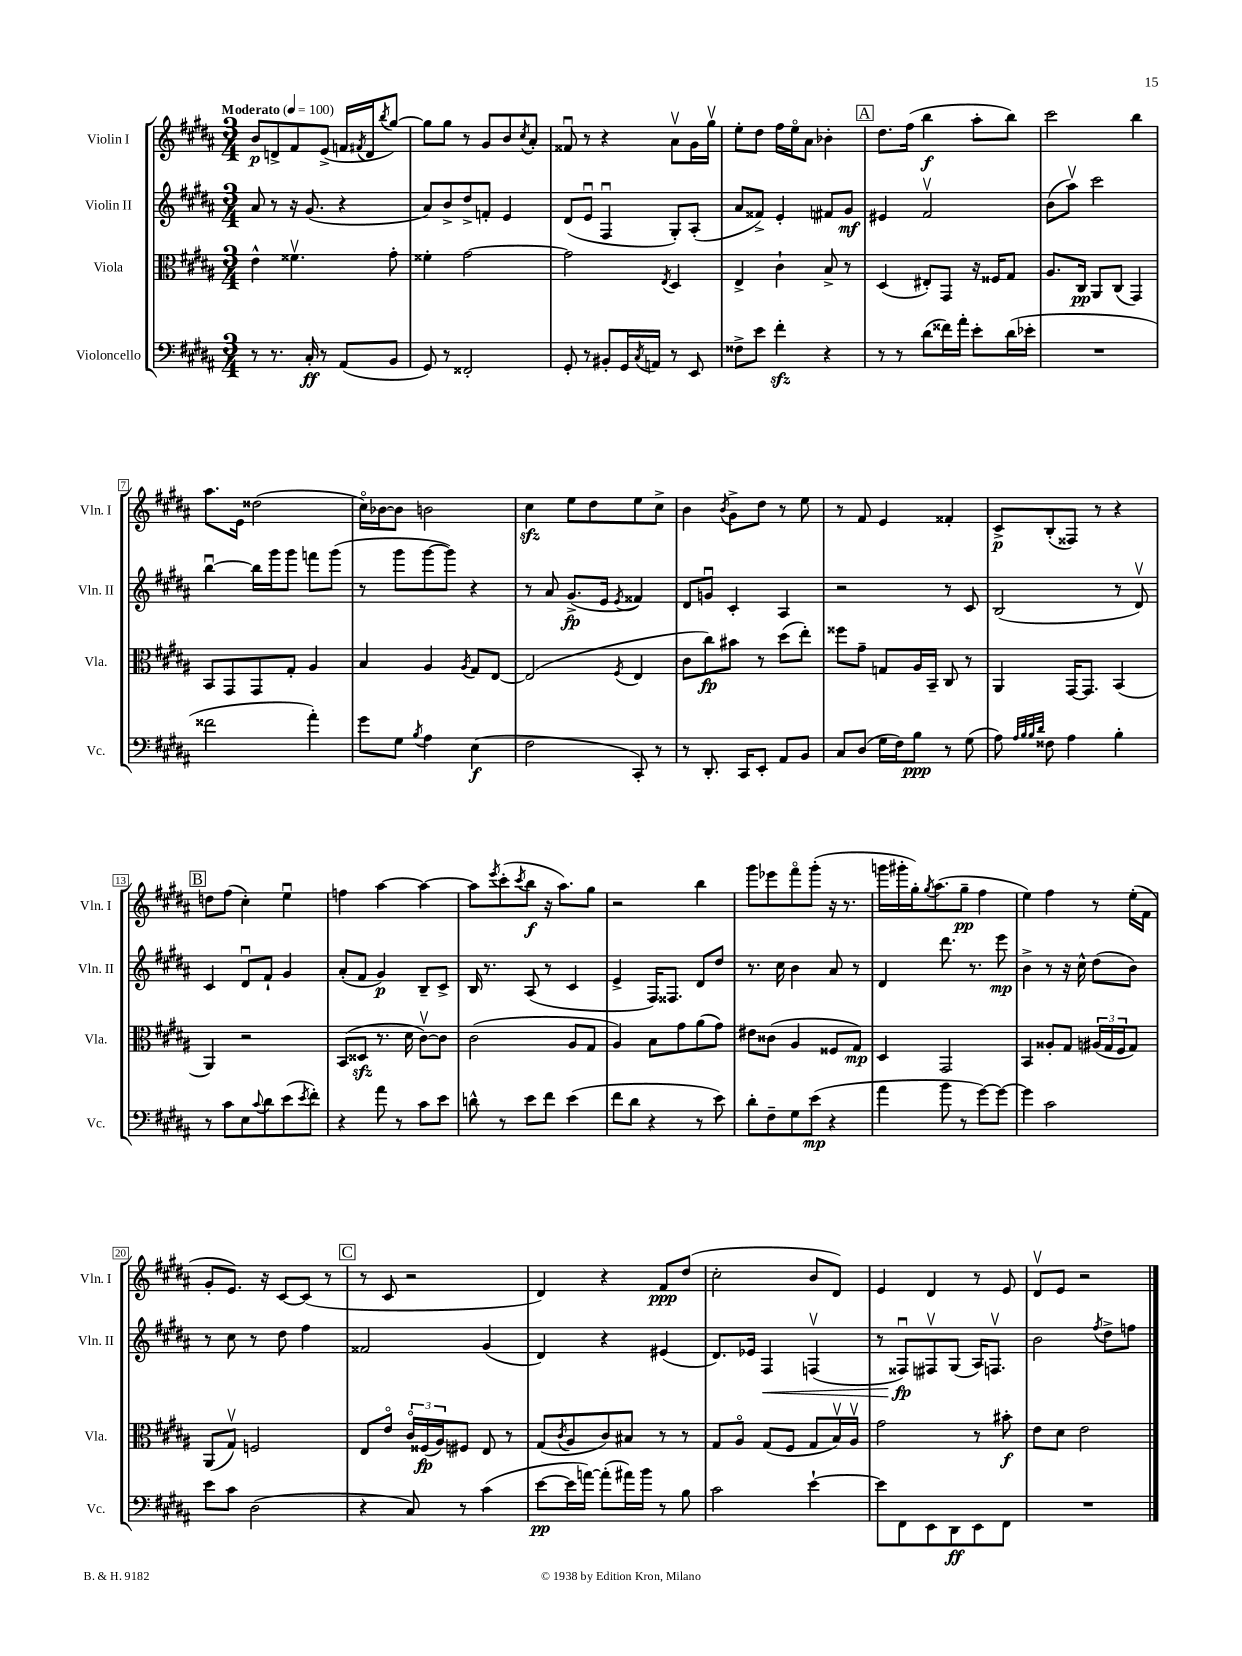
<<
\new StaffGroup <<
\new Staff = "s0" \with { instrumentName = "Violin I" shortInstrumentName = "Vln. I" } {
    \clef treble \key b \major \numericTimeSignature \time 3/4 \tempo "Moderato" 4 = 100
    b'8\p d'8-> fis'8 e'8->( f'16 \acciaccatura { fis'8 } d'16 \acciaccatura { b''8 } gis''8~) |
    gis''8 gis''8 r8 gis'8 b'8 \acciaccatura { cis''8 } ais'8-. |
    fisis'8\downbow r8 r4 ais'8\upbow gis'16 gis''16\upbow |
    e''8-. dis''8 fis''16 e''16\flageolet ais'8 bes'4-. |
    \mark \markup { \box "A" } dis''8. fis''16( b''4\f ais''8-. b''8) |
    cis'''2 b''4 |
    ais''8. e'16 disis''2( |
    cis''16\flageolet) bes'16~ bes'8 b'2 |
    cis''4\sfz e''8 dis''8 e''8 cis''8-> |
    b'4 \acciaccatura { b'8 } gis'8-> dis''8 r8 e''8 |
    r8 fis'8 e'4 fisis'4-. |
    cis'8->\p b8-.( fisis8) r8 r4 |
    \mark \markup { \box "B" } d''8 fis''8( cis''4-.) e''4\downbow |
    f''4 ais''4~ ais''4~ |
    ais''8 \acciaccatura { e'''8 } cis'''8-.( \acciaccatura { cis'''8 } b''8\f r16 ais''8.) gis''8 |
    r2 b''4 |
    gis'''8 ees'''8 fis'''8\flageolet gis'''8-.( r16 r8. |
    g'''16 gis'''16-. gis''16-.) \acciaccatura { gis''8 } ais''8.( gis''8--\pp fis''4 |
    e''4) fis''4 r8 e''16-.( fis'16 |
    gis'8-. e'8.) r16 cis'8~ cis'8( r8 |
    \mark \markup { \box "C" } r8 cis'8 r2 |
    dis'4) r4 fis'8\ppp dis''8( |
    cis''2-. b'8 dis'8) |
    e'4 dis'4 r8 e'8 |
    dis'8\upbow e'8 r2 \bar "|." |
}
\new Staff = "s1" \with { instrumentName = "Violin II" shortInstrumentName = "Vln. II" } {
    \clef treble \key b \major \numericTimeSignature \time 3/4
    ais'8 r8 r16 gis'8.( r4 |
    ais'8) b'8-> dis''8-> f'8-. e'4 |
    dis'8( e'8\downbow fis4\downbow gis8-.) ais8-.( |
    ais'8 fisis'8->) e'4-. fis'8 gis'8\mf |
    \mark \markup { \box "A" } eis'4 fis'2\upbow |
    b'8( ais''8\upbow) cis'''2 |
    b''4~\downbow b''16 gis'''16 gis'''8 f'''8 gis'''8( |
    r8 gis'''8 gis'''8~ gis'''8) r4 |
    r8 ais'8 gis'8.->\fp( e'16 \acciaccatura { e'8 } fisis'4) |
    dis'8 g'8\downbow cis'4-. ais4 |
    r2 r8 cis'8 |
    b2( r8 dis'8\upbow) |
    \mark \markup { \box "B" } cis'4 dis'8\downbow fis'8-! gis'4 |
    ais'8-.( fis'8 gis'4\p) b8-- cis'8-> |
    b16 r8. ais8( r8 cis'4 |
    e'4-> fis16) fisis8. dis'8 dis''8 |
    r8. cis''16 b'4 ais'8 r8 |
    dis'4 dis'''8. r8. e'''8\mp |
    b'4-> r8 r16 cis''16-^ dis''8( b'8) |
    r8 cis''8 r8 dis''8 fis''4 |
    \mark \markup { \box "C" } fisis'2 gis'4( |
    dis'4) r4 eis'4( |
    dis'8.) ees'16 fis4\< f4\upbow( |
    r8 fisis8\downbow\fp\!) fis8\upbow gis8( ais16) f8.\upbow |
    b'2 \acciaccatura { fis''8 } dis''8-> f''8 \bar "|." |
}
\new Staff = "s2" \with { instrumentName = "Viola" shortInstrumentName = "Vla." } {
    \clef alto \key b \major \numericTimeSignature \time 3/4
    e'4-^ fisis'4.\upbow gis'8-. |
    fisis'4-. gis'2~ |
    gis'2 \acciaccatura { e8 } dis4 |
    e4-> cis'4-! b8-> r8 |
    \mark \markup { \box "A" } dis4( eis8-.) gis,8 r16 fisis16 gis8 |
    ais8. cis16\pp ais,8 cis8( gis,4) |
    b,8 gis,8 gis,8 gis8-. ais4 |
    b4 ais4 \acciaccatura { ais8 } gis8 e8~ |
    e2( \acciaccatura { fis8 } e4 |
    cis'8 cis''8\fp) bis'8 r8 dis''8( e''8-.) |
    fisis''8 gis'8-- g8 ais16 b,16-- cis8 r8 |
    ais,4 gis,16~ gis,8. b,4( |
    \mark \markup { \box "B" } ais,4) r2 |
    b,8( disis8\sfz r8. dis'16 cis'8~\upbow) cis'8 |
    cis'2( ais8 gis8 |
    ais4) b8 gis'8 ais'8( gis'8) |
    eis'8 cisis'8( ais4 fisis8 gis8\mp) |
    dis4 gis,2 |
    b,4 aisis8-. gis8 \tuplet 3/2 { ais16( gis16 fis16 } gis8) |
    ais,8( gis8\upbow) f2 |
    \mark \markup { \box "C" } e8 e'8\flageolet \tuplet 3/2 { cis'16\flageolet fisis16\fp( ais16) } fis8 e8 r8 |
    gis8( \acciaccatura { cis'8 } ais8 cis'8) bis8 r8 r8 |
    gis8 ais8\flageolet gis8( fis8 gis8 b16\upbow) ais16\upbow |
    gis'2 r8 bis'8-.\f |
    e'8 dis'8 e'2 \bar "|." |
}
\new Staff = "s3" \with { instrumentName = "Violoncello" shortInstrumentName = "Vc." } {
    \clef bass \key b \major \numericTimeSignature \time 3/4
    r8 r8. cis16-.\ff r8 ais,8( b,8 |
    gis,8) r8 fisis,2-. |
    gis,8-. r8 bis,8-. gis,16 \acciaccatura { cis8 } a,16 r8 e,8 |
    fisis8-> e'8 fis'4-.\sfz r4 |
    \mark \markup { \box "A" } r8 r8 dis'8( fisis'16) ais'16-. e'8-. dis'16( ees'16-. |
    R2. |
    fisis'2 ais'4-.) |
    gis'8 gis8 \acciaccatura { b8 } ais4 e4\f( |
    fis2 cis,8-.) r8 |
    r8 dis,8.-. cis,16 e,8-. ais,8 b,8 |
    cis8 dis8( gis16 fis16) b8\ppp r8 gis8( |
    ais8) \grace { ais32 b32 b32 dis'32 } fisis8 ais4 b4-. |
    \mark \markup { \box "B" } r8 cis'8 e8 \appoggiatura { cis'8 } dis'8 e'8( \acciaccatura { e'8 } fis'8-.) |
    r4 ais'8 r8 cis'8 e'8 |
    d'8-^ r8 e'8 fis'8 e'4( |
    fis'8 dis'8 r4 r8 e'8) |
    dis'8-. fis8-- gis8 e'8\mp( r4 |
    ais'4 b'8 r8 gis'8~) gis'8~ |
    gis'4 cis'2 |
    e'8 cis'8 dis2( |
    \mark \markup { \box "C" } r4 cis8) r8 cis'4( |
    e'8~\pp e'16 a'16~) a'8-.( ais'16) b'16 r8 b8 |
    cis'2 e'4~-! |
    e'8 fis,8 e,8 dis,8\ff e,8 fis,8 |
    R2. \bar "|." |
}
>>
>>
\layout { \context { \Score \override BarNumber.stencil = #(make-stencil-boxer 0.1 0.3 ly:text-interface::print) } }
